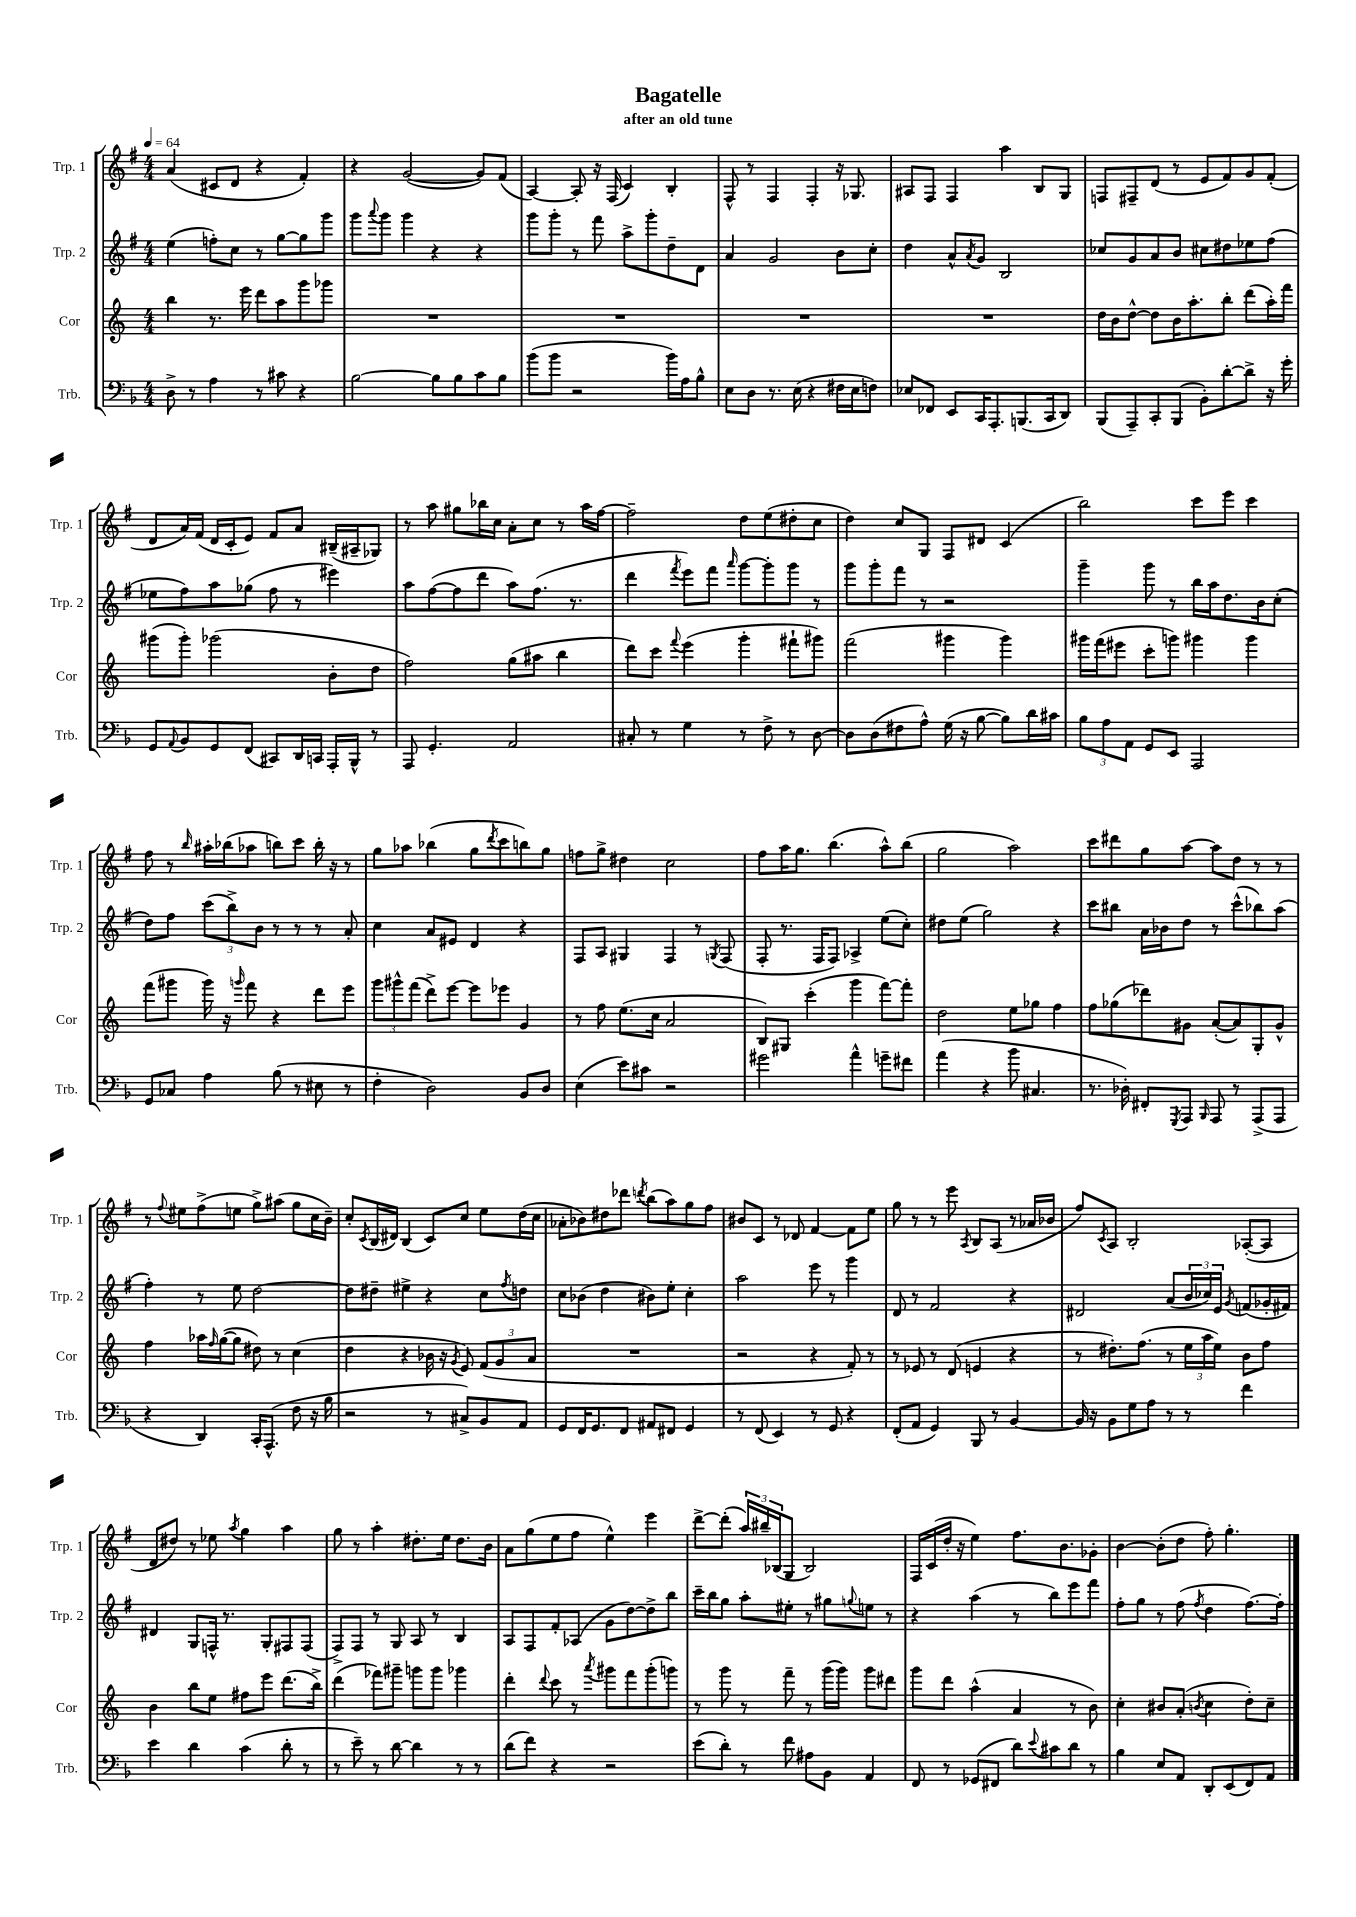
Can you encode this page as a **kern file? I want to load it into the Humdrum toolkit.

**kern	**kern	**kern	**kern
*staff4	*staff3	*staff2	*staff1
*clefF4	*clefG2	*clefG2	*clefG2
*k[b-]	*k[]	*k[f#]	*k[f#]
*M4/4	*M4/4	*M4/4	*M4/4
*MM64	*MM64	*MM64	*MM64
8D^	4bb	(4ee	(4a
8r	.	.	.
4A	8.r	8ff')	8c#
.	.	8cc	8d
.	16eee	.	.
8r	8ddd	8r	4r
8c#	8aa	[8gg	.
4r	8ggg	8gg]	4f#')
.	8ggg-	8ggg	.
=	=	=	=
[2B-	1r	8ggg	4r
.	.	8qqaaa	.
.	.	8ggg	.
.	.	4ggg	([2g
8B-]	.	4r	.
8B-	.	.	.
8c	.	4r	8g])
8B-	.	.	(8f#
=	=	=	=
(8b-	1r	8ggg	[4A)
8b-	.	8ggg'	.
2r	.	8r	8A']
.	.	8fff#	16r
.	.	.	(16F#
.	.	8aa^	4c)
.	.	8ggg'	.
16b-)	.	8dd~	4B'
16A	.	.	.
8B-^^	.	8d	.
=	=	=	=
8E	1r	4a	8F#^^
8D	.	.	8r
8.r	.	2g	4F#
(16E	.	.	.
4r	.	.	4F#'
16F#	.	8b	16r
16E	.	.	8.G-
8F)	.	8cc'	.
=	=	=	=
8E-	1r	4dd	8A#
8FF-	.	.	8F#
8EE	.	8a^^	4F#
.	.	8qa	.
16CC	.	8g	.
8.AAA'	.	.	.
.	.	2B	4aa
(8.BBB	.	.	.
.	.	.	8B
16CC	.	.	.
8DD)	.	.	8G
=	=	=	=
(8BBB-	16dd	8cc-	8F
.	16b	.	.
8AAA~)	[8dd^^	8g	8F#~
8CC'	8dd]	8a	(8d
(8BBB-	16b	8b	8r
.	8.aa'	.	.
8BB-')	.	8cc#	8e
[8d'	8bb'	8dd#	8f#)
8d^]	(8ddd	8ee-	8g
16r	16aa')	(8ff#	(8f#'
16g'	16fff	.	.
=	=	=	=
8GG	(8ggg#	8ee-	8d
8qqAA	.	.	.
8BB-	8ggg#')	8ff#)	16a)
.	.	.	(16f#
8GG	(2ggg-	8aa	16d
.	.	.	16c'
(8FF	.	(8gg-	8e)
8CC#)	.	8ff#	8f#
16DD	.	8r	8a
16CC	.	.	.
16AAA'	8b'	4eee#)	(16B#~
16BBB-^^	.	.	16A#~
8r	8dd	.	8G-)
=	=	=	=
8AAA	2ff)	8aa	8r
4.GG'	.	([8ff#	8aa
.	.	8ff#]	8gg#
.	.	8ddd	16bb-
.	.	.	16cc
2AA	(8gg	8aa)	8a'
.	8aa#	(8.ff#	8cc
.	4bb	.	8r
.	.	8.r	.
.	.	.	16aa
.	.	.	[16ff#
=	=	=	=
8C#'	8ddd)	4ddd	2ff#~]
8r	8ccc	.	.
.	8qqfff	8qfff#	.
4G	(4eee	8eee)	.
.	.	8fff#	.
.	.	16qqaaa	.
8r	4ggg'	[8ggg	8dd
8F^	.	8ggg']	(8ee
8r	8fff#`	8ggg	8dd#'
[8D	8ggg#)	8r	8cc
=	=	=	=
8D]	(2fff	8ggg	4dd)
(8D	.	8ggg'	.
8F#	.	8fff#	8cc
8A^^)	.	8r	8G
(16G	4ggg#	2r	8F#
16r	.	.	.
[8B-	.	.	8d#
8B-])	4ggg#)	.	(4c
16d	.	.	.
16c#	.	.	.
=	=	=	=
12B-	16ggg#	4ggg~	2bb)
.	(16fff	.	.
12A	.	.	.
.	8eee#	.	.
12AA	.	.	.
8GG	8ccc'	8ggg	.
8EE	8ggg)	8r	.
2AAA	4ggg#	16bb	8ccc
.	.	16aa	.
.	.	8.dd	8eee
.	4ggg#	.	4ccc
.	.	16b	.
.	.	(8cc'	.
=	=	=	=
8GG	(8fff	8dd)	8ff#
8C-	8ggg#	8ff#	8r
.	.	.	16qqbb
4A	16ggg#)	(12ccc	16aa#'
.	16r	.	(16bb-
.	.	12bb^)	.
.	16qqggg	.	.
.	8fff	.	8aa-
.	.	12b	.
(8B-	4r	8r	8bb)
8r	.	8r	8ccc
8E#	8ddd	8r	16bb'
.	.	.	16r
8r	8eee	8a'	8r
=	=	=	=
4F'	12ggg	4cc	8gg
.	12ggg#^^	.	.
.	.	.	8aa-
.	(12fff	.	.
2D)	8ddd^)	8a	(4bb-
.	[8eee	8e#	.
.	8eee]	4d	8gg
.	.	.	8qddd
.	8eee-	.	8ccc
8BB-	4g	4r	8bb)
8D	.	.	8gg
=	=	=	=
(4E	8r	8F#	8ff
.	8ff	8A	8gg^
8e)	(8.ee	4G#	4dd#
8c#	.	.	.
.	16cc	.	.
2r	2a	4F#	2cc
.	.	8r	.
.	.	8qG	.
.	.	(8F#	.
=	=	=	=
2g#	8B)	8F#'	8ff#
.	8G#	8.r	16aa
.	.	.	8.gg
.	(4ccc'	.	.
.	.	16F#	.
.	.	8F#)	(4.bb
4a^^	4ggg	4A-^	.
8g~	[8fff)	(8ee	8aa^^)
8f#	8fff']	8cc')	(8bb
=	=	=	=
(4a	2dd	8dd#	2gg
.	.	(8ee	.
4r	.	2gg)	.
8b-	8ee	.	2aa)
4.C#	8gg-	.	.
.	4ff	4r	.
=	=	=	=
8.r	8ff	8ccc	8ccc
.	(8gg-	8bb#	8ddd#
16D-')	.	.	.
8FF#'	8ddd-)	16a	8gg
.	.	16b-	.
8qGGG	.	.	.
8AAA	8g#	8dd	[8aa
16qqBBB-	.	.	.
8AAA	([8a'	8r	8aa]
8r	8a])	(8ccc^^	8dd
(8AAA^	8G'	8bb-)	8r
8AAA	8g#^^	(8aa	8r
=	=	=	=
4r	4ff	4ff#')	8r
.	.	.	8qqff#
.	.	.	8ee#
4DD)	16aa-	8r	(8ff#^
.	16qqff	.	.
.	([16gg	.	.
.	8gg]	8ee	8ee
16CC'	8dd#)	[2dd	8gg^)
(8.AAA^^	.	.	.
.	8r	.	(8aa#
8F	(4cc	.	8gg
16r	.	.	16cc
16B-	.	.	16b~)
=	=	=	=
2r	4dd	8dd]	8cc'
.	.	.	8qc
.	.	8dd#~	(16B
.	.	.	16d#)
.	4r	4ee#^	(4B
8r	16b-	4r	8c)
.	16r	.	.
.	8qg	.	.
8C#^)	8e)	.	8cc
8BB-	(12f	8cc	8ee
.	12g	.	.
.	.	8qff#	.
8AA	.	8dd	(16dd
.	12a	.	.
.	.	.	16cc
=	=	=	=
8GG	1r	8cc	8a-'
16FF	.	(8b-	8b-)
8.GG	.	.	.
.	.	4dd	8dd#
8FF	.	.	8ddd-
.	.	.	8qddd
8AA#	.	8b#)	(8bb
8FF#	.	8ee'	8aa)
4GG	.	4cc'	8gg
.	.	.	8ff#
=	=	=	=
8r	2r	2aa	8b#
(8FF	.	.	8c
4EE)	.	.	8r
.	.	.	8d-
8r	4r	8eee	[4f#
8GG	.	8r	.
4r	8f')	4ggg	8f#]
.	8r	.	8ee
=	=	=	=
(8FF'	8r	8d	8gg
8AA	8e-	8r	8r
4GG)	8r	2f#	8r
.	(8d	.	8eee
.	.	.	8qA
8BBB-	4e	.	8B
8r	.	.	(8A
[4BB-	4r	4r	8r
.	.	.	16a-
.	.	.	16b-
=	=	=	=
16BB-]	8r	2d#	8ff#)
16r	.	.	.
.	.	.	8qc
8BB-	8.dd#')	.	8A
8G	.	.	2B'
.	(8.ff	.	.
8A	.	.	.
8r	8r	(8a	.
8r	24ee	24b	.
.	24aa	24cc-)	.
.	24ee)	24e	.
.	.	8qg	.
4f	8b	(8f	([8A-'
.	8ff	16g-'	8A-]
.	.	16f#)	.
=	=	=	=
4e	4b	4d#	8d
.	.	.	8dd#)
4d	8bb	8G	8r
.	8ee	16F^^	8ee-
.	.	8.r	.
.	.	.	8qaa
(4c	8ff#	.	4gg
.	8eee	8G'	.
8d'	(8.ddd	8F#	4aa
8r	.	(8F#	.
.	16bb^)	.	.
=	=	=	=
8r	(4ddd	8F#^)	8gg
8e~)	.	8F#	8r
8r	8fff-)	8r	4aa'
[8d	8ggg#~	8G	.
4d]	8ggg	8A	8.dd#'
.	8ggg	8r	.
.	.	.	16ee
8r	4ggg-	4B	8.dd#
8r	.	.	.
.	.	.	16b
=	=	=	=
(8d	4ddd'	8A	8a
8f)	.	8F#	(8gg
.	8qqddd	.	.
4r	8ccc	8f#'	8ee
.	8r	(8A-	8ff#
.	8qaaa	.	.
2r	8ggg#	8g	4ee^^)
.	8fff	[8dd)	.
.	(8ggg#'	8dd^]	4eee
.	8ggg)	8bb	.
=	=	=	=
(8e	8r	16ccc~	[8ddd^
.	.	16bb	.
8d')	8ggg	8gg	(8ddd']
8r	8r	8aa'	24aa)
.	.	.	24bb#~
.	.	.	(24B-
8f	8fff~	8ee#'	8G
8A#	8r	8r	2B-)
8BB-	(16ggg	8gg#	.
.	16ggg)	.	.
.	.	8qqgg	.
4AA	8ggg	8ee	.
.	8ddd#	8r	.
=	=	=	=
8FF	8ggg	4r	16F#
.	.	.	(16c
8r	8ddd	.	16dd'
.	.	.	16r
(8GG-	(4aa^^	(4aa	4ee)
8FF#	.	.	.
8d)	4a	8r	8.ff#
8qqe	.	.	.
8c#	.	8bb)	.
.	.	.	8.b
8d	8r	8eee	.
8r	8b)	8fff#	8g-'
=	=	=	=
4B-	4cc'	8ff#'	[4b
.	.	8gg	.
8E	8b#	8r	(8b']
8AA	(8a'	(8ff#	8dd
.	8qb	8qff#	.
8DD'	4cc	4dd	8ff#')
(8EE	.	.	4.gg'
8FF)	8dd')	[8.ff#)	.
8AA	8cc~	.	.
.	.	16ff#']	.
==	==	==	==
*-	*-	*-	*-
